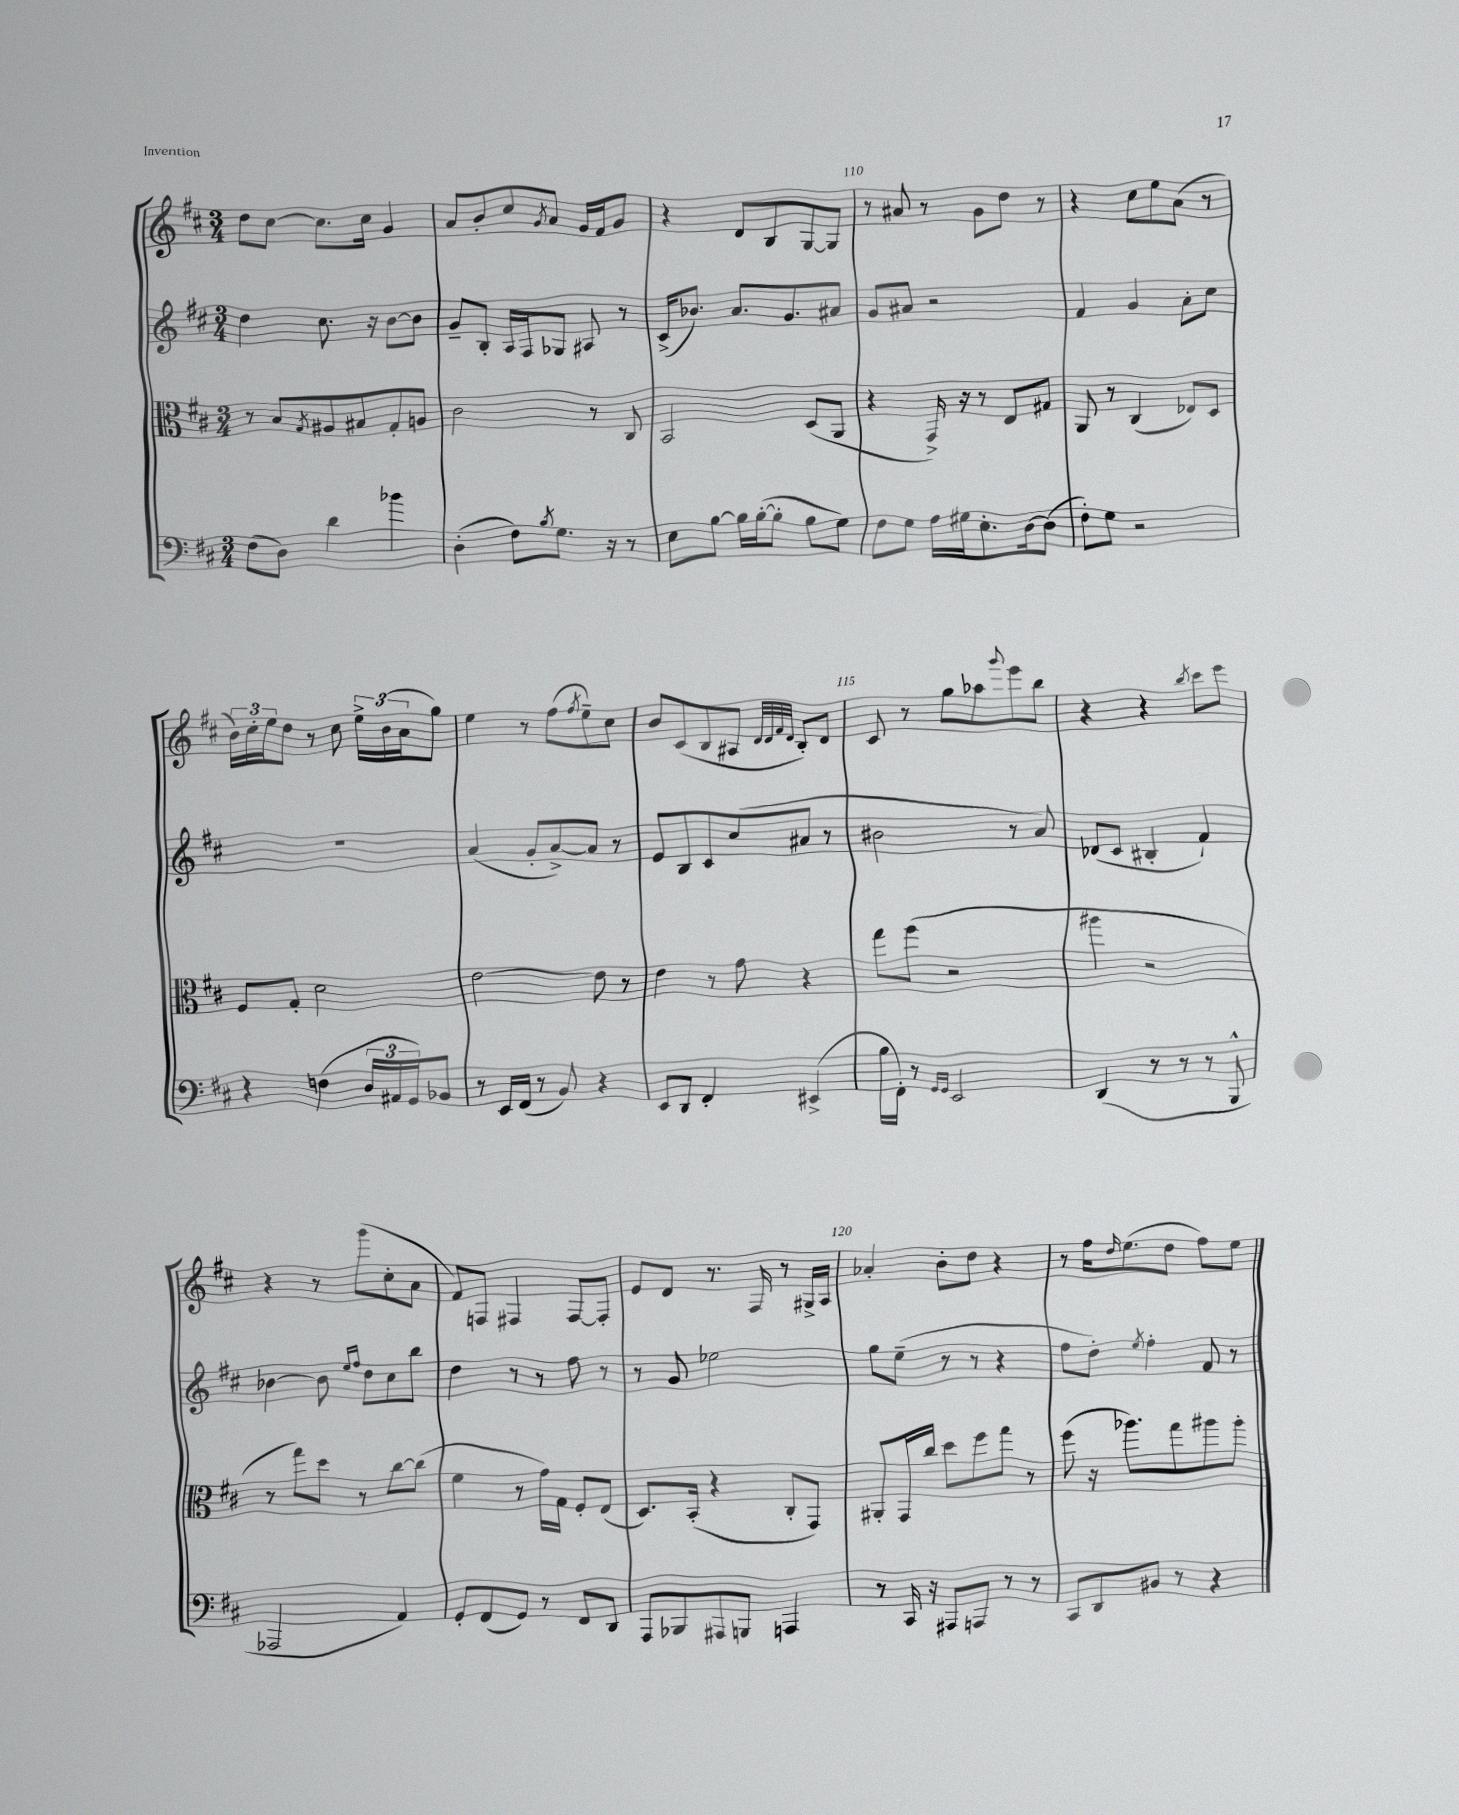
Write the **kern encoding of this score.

**kern	**kern	**kern	**kern
*staff4	*staff3	*staff2	*staff1
*clefF4	*clefC3	*clefG2	*clefG2
*k[f#c#]	*k[f#c#]	*k[f#c#]	*k[f#c#]
*M3/4	*M3/4	*M3/4	*M3/4
(8F#	8r	4dd	8dd
8D)	8B	.	[8cc#
.	8qG	.	.
4d	8A#	8.cc#	8.cc#]
.	8B#	.	.
.	.	16r	16cc#
4b-	8G'	[8b	4g
.	8A	8b]	.
=	=	=	=
(4D'	2c#	8g~	8a
.	.	8B'	8b'
8F#)	.	16A	8cc#
.	.	16F#	.
8qB	.	.	8qg
8.G	.	8G-	8a
.	8r	8A#	16g
16r	.	.	16f#
8r	8C#	8r	8g
=	=	=	=
8E	2BB	(16c#^	4r
.	.	8.b-)	.
[8B	.	.	.
16B]	.	8.a	8d
([16B'	.	.	.
8B']	.	.	8B
.	.	8.g	.
8B	(8D	.	[8G
8G)	8AA	8a#	8G]
=	=	=	=
8F#	4r	8g	8r
8G	.	8a#	8a#
16A	16GG^)	2r	8r
16G#	16r	.	.
8.E'	8r	.	8g
.	8E	.	8dd
[16D	.	.	.
(8D]	8G#	.	8r
=	=	=	=
8F#')	8AA	4f#	4r
8G	8r	.	.
2r	(4C#	4g	8cc#
.	.	.	8ee
.	8E-)	8a'	(8a
.	8D	8cc#	8r
=	=	=	=
4r	8F#	2.r	24b)
.	.	.	24cc#'
.	.	.	24ee
.	8G'	.	8dd
(4F	2d	.	8r
.	.	.	8cc#
24D	.	.	24ee^
24AA#	.	.	(24b
24GG)	.	.	24a
8BB-	.	.	8gg)
=	=	=	=
8r	[2e	(4a	4ee
16EE	.	.	.
(16FF#	.	.	.
8r	.	8g'	8r
8BB)	.	[8a^)	(8ff#
.	.	.	8qff#
4r	8e]	8a]	8ee~)
.	8r	8r	8cc#
=	=	=	=
8EE	4e	8e	8b
8DD	.	8B	(8c#
4FF#'	8r	8c#	8B
.	8g	(8cc#	8A#
.	.	.	32qqd
.	.	.	32qqd
.	.	.	32qqf#
.	.	.	32qqd
(4EE#^	4r	8a#	8B')
.	.	8r	8d
=	=	=	=
16B	8gg	2b#	8c#
16FF#')	.	.	.
8r	(8ff#	.	8r
16qqGG	.	.	.
16qqGG	.	.	.
2EE	2r	.	8gg
.	.	.	8aa-
.	.	.	8qqggg
.	.	8r	8eee
.	.	8a)	8bb
=	=	=	=
(4DD	4aa#	(8d-	4r
.	.	8c#	.
8r	2r	4B#'	4r
8r	.	.	.
.	.	.	8qbb
8r	.	4f#`)	8ccc#
8BBB^^	.	.	8eee
=	=	=	=
2AAA-	8r	[4b-	4r
.	8gg)	.	.
.	8dd	8b-]	8r
.	.	16qqee	.
.	.	16qqff#	.
.	8r	8dd	(8ggg
4AA)	[8cc#	8cc#	8cc#'
.	(8cc#]	8bb	8a
=	=	=	=
8GG'	4f#	4dd	8f#)
(8FF#	.	.	8F
8GG)	8r	8r	4F#
8r	16g)	8r	.
.	16G	.	.
8FF#	8F#'	8ff#	[8F#
8DD	(8E	8r	8F#']
=	=	=	=
8AAA	8.D)	8r	8e
8BBB-	.	8g	8d
.	(16BB'	.	.
8AAA#	4r	2ee-	8.r
8BBB	.	.	.
.	.	.	16F#
4AAA	8C#'	.	8r
.	8GG)	.	16G#^
.	.	.	16A
=	=	=	=
8r	8AA#'	8gg	4a-'
16CC#	16GG	(8ee~	.
16r	16cc#	.	.
8AAA#	8dd	8r	8b'
8AAA	8ff#	8r	8dd
8r	8gg	4r	4r
8r	8r	.	.
=	=	=	=
8CC#	(8ff#	8ff#	8r
8DD	16r	8dd')	16ff#
.	.	.	16qqdd
.	8.aa-)	.	(8.ee
.	.	8qee	.
8BB#	.	4ff#'	.
8r	8gg	.	8dd
4r	8aa#	8f#	8ff#)
.	8aa#'	8r	8ee
==	==	==	==
*-	*-	*-	*-
